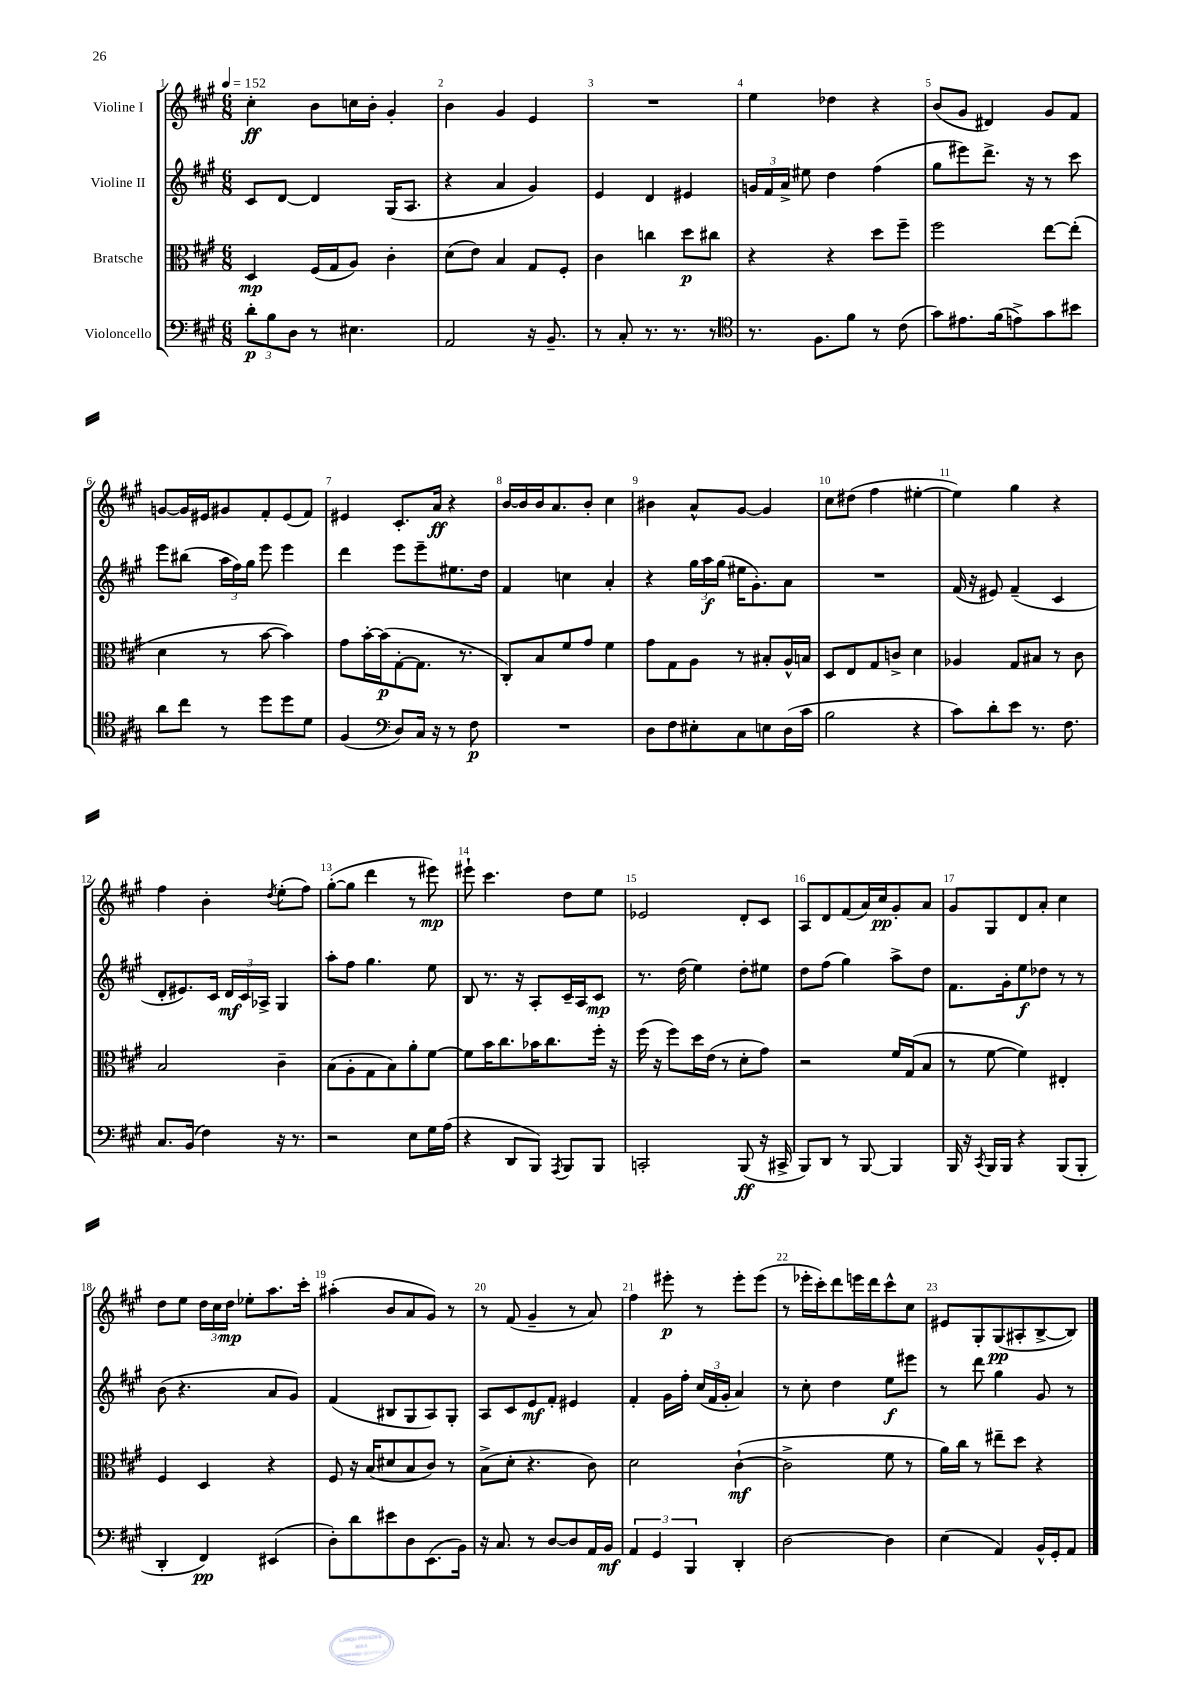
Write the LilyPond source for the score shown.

<<
\new StaffGroup <<
\new Staff = "s0" \with { instrumentName = "Violine I" } {
    \clef treble \key a \major \numericTimeSignature \time 6/8 \tempo 4 = 152
    \autoBeamOff cis''4-.\ff b'8[ c''16 b'16]-. gis'4-. |
    b'4 gis'4 e'4 |
    R2. |
    e''4 des''4 r4 |
    b'8[( gis'8] dis'4) gis'8[ fis'8] |
    g'8[~ g'16 eis'16 gis'8 fis'8-. eis'8( fis'8]) |
    eis'4 cis'8.[-. a'16]\ff r4 |
    b'16[~ b'16 b'16 a'8. b'8]-. cis''4 |
    bis'4 a'8[-^ gis'8]~ gis'4 |
    cis''8[ dis''8]( fis''4 eis''4~-. |
    eis''4) gis''4 r4 |
    fis''4 b'4-. \acciaccatura { d''8 } e''8[-.( fis''8]) |
    gis''8[~-.( gis''8] d'''4 r8 eis'''8\mp) |
    eis'''8-! cis'''4. d''8[ e''8] |
    ees'2 d'8[-. cis'8] |
    a8[ d'8 fis'8( a'16) cis''16\pp gis'8-. a'8] |
    gis'8[ gis8 d'8 a'8]-. cis''4 |
    d''8[ e''8] \tuplet 3/2 { d''16[ cis''16 d''16]\mp } ees''8[-. a''8. cis'''16]-. |
    ais''4-.( b'8[ a'8 gis'8]) r8 |
    r8 fis'8( gis'4-- r8 a'8) |
    fis''4 eis'''8-.\p r8 eis'''8[-. eis'''8]( |
    r8 ees'''16[-. cis'''16-.) d'''8 e'''16 d'''16 cis'''8-^ cis''8] |
    eis'8[ gis8-. gis8\pp( ais8-. b8~-> b8]) \bar "|." |
}
\new Staff = "s1" \with { instrumentName = "Violine II" } {
    \clef treble \key a \major \numericTimeSignature \time 6/8
    \autoBeamOff cis'8[ d'8]~ d'4 gis16[( a8.] |
    r4 a'4 gis'4) |
    e'4 d'4 eis'4 |
    \tuplet 3/2 { g'16[ fis'16 a'16]-> } eis''8 d''4 fis''4( |
    gis''8[ eis'''8) d'''8.]-> r16 r8 cis'''8 |
    e'''8[ bis''8]( \tuplet 3/2 { a''16[ fis''16) gis''16] } e'''8 e'''4 |
    d'''4 e'''8[ e'''8-- eis''8. d''16] |
    fis'4 c''4 a'4-. |
    r4 \tuplet 3/2 { gis''16[ a''16\f gis''16]( } eis''16[ gis'8.-.) a'8] |
    R2. |
    fis'16( r16 eis'8) fis'4--( cis'4 |
    d'8[-. eis'8.) cis'16] \tuplet 3/2 { d'16[\mf cis'16 aes16]-> } gis4 |
    a''8[-. fis''8] gis''4. e''8 |
    b8 r8. r16 a8[-. cis'16-- a16 cis'8]\mp |
    r8. d''16( e''4) d''8[-. eis''8] |
    d''8[ fis''8]( gis''4) a''8[-> d''8] |
    fis'8.[ gis'16-. e''8\f des''8] r8 r8 |
    b'8( r4. a'8[ gis'8]) |
    fis'4( bis8[ gis8 a8) gis8]-. |
    a8[ cis'8 e'8\mf fis'8]-. eis'4 |
    fis'4-. gis'16[ fis''16]-. \tuplet 3/2 { cis''16[( fis'16 gis'16]-. } a'4) |
    r8 cis''8-. d''4 e''8[\f eis'''8] |
    r8 d'''8 gis''4 gis'8 r8 \bar "|." |
}
\new Staff = "s2" \with { instrumentName = "Bratsche" } {
    \clef alto \key a \major \numericTimeSignature \time 6/8
    \autoBeamOff d4\mp fis16[( gis16 a8]) cis'4-. |
    d'8[( e'8]) b4 gis8[ fis8]-. |
    cis'4 c''4 d''8[\p cis''8] |
    r4 r4 d''8[ fis''8]-- |
    fis''2 e''8[~ e''8]-.( |
    d'4 r8 b'8~ b'4) |
    gis'8[ b'16~-. b'16\p( gis8~-. gis8.] r8. |
    cis8[-.) b8 fis'8 gis'8] fis'4 |
    gis'8[ gis8 a8] r8 bis8[-. a16-^ b16] |
    d8[ e8 gis8 c'8]-> d'4 |
    aes4 gis8[ bis8] r8 cis'8 |
    b2 cis'4-- |
    b8[( a8-. gis8 b8) a'8-. fis'8]~ |
    fis'8[ b'16 cis''8. bes'16 cis''8. fis''16]-. r16 |
    fis''16( r16 fis''8[) d''16 e'16]( r8 d'8[-. gis'8]) |
    r2 fis'16[ gis16( b8] |
    r8 fis'8~ fis'4) eis4-. |
    fis4 d4 r4 |
    fis8 r16 b16[( dis'8 b8 cis'8]) r8 |
    b8[->( d'8]-. r4. cis'8) |
    d'2 cis'4~-!\mf( |
    cis'2-> fis'8 r8 |
    a'16[) cis''16] r8 eis''8[-- d''8] r4 \bar "|." |
}
\new Staff = "s3" \with { instrumentName = "Violoncello" } {
    \clef bass \key a \major \numericTimeSignature \time 6/8
    \autoBeamOff \tuplet 3/2 { d'8[-.\p b8 d8] } r8 eis4. |
    a,2 r16 b,8.-- |
    r8 cis8-. r8. r8. r8 |
    \clef tenor r8. fis8.[ fis'8] r8 cis'8( |
    gis'8[) eis'8. fis'16( e'8->) gis'8 bis'8] |
    a'8[ cis''8] r8 d''8[ d''8 d'8] |
    fis4( \clef bass d8[) cis16] r16 r8 fis8\p |
    R2. |
    d8[ fis8 eis8-. cis8 e8 d16( cis'16] |
    b2 r4 |
    cis'8[) d'8-. e'8] r8. fis8. |
    cis8.[ b,16]( fis4) r16 r8. |
    r2 e8[ gis16 a16]( |
    r4 d,8[ b,,8]) \acciaccatura { a,,8 } b,,8[ b,,8] |
    c,2-. b,,8\ff( r16 cis,16-> |
    b,,8[) d,8] r8 b,,8~ b,,4 |
    b,,16 r16 \acciaccatura { cis,8 } b,,16[ b,,16] r4 b,,8[( b,,8]-. |
    d,4-. fis,4\pp) eis,4( |
    d8[-.) d'8 eis'8 d8 e,8.( b,16]) |
    r16 cis8. r8 d8[~ d8 a,16 b,16]\mf |
    \tuplet 3/2 { a,4 gis,4 b,,4 } d,4-. |
    d2~ d4 |
    e4( a,4) b,16[-^ gis,16-. a,8] \bar "|." |
}
>>
>>
\layout { \context { \Score \override BarNumber.break-visibility = ##(#f #t #t) barNumberVisibility = #all-bar-numbers-visible } }
